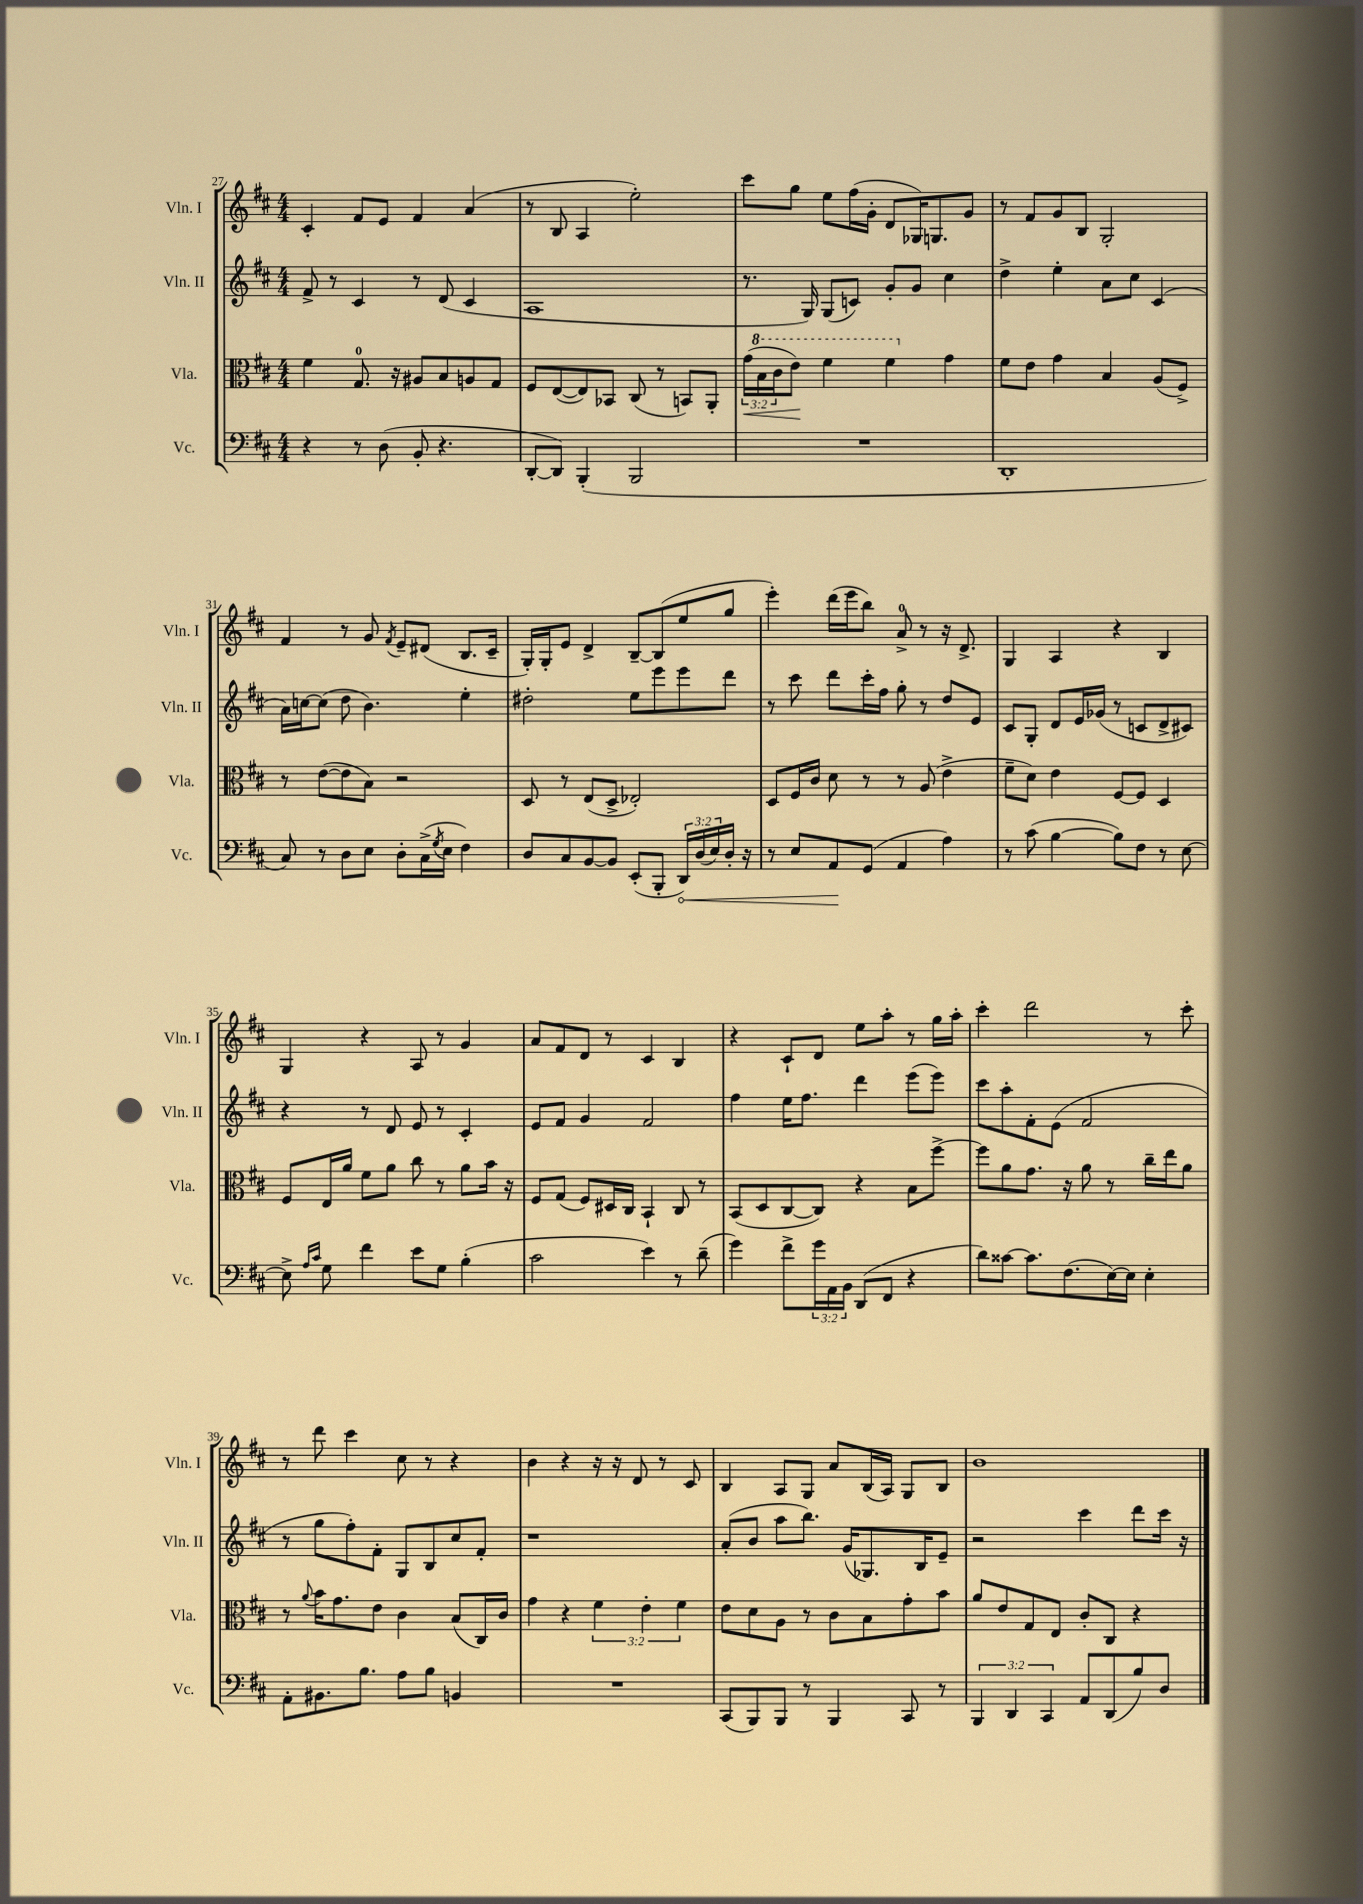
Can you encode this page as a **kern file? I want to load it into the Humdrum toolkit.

**kern	**dynam	**kern	**dynam	**kern	**kern
*part4	*part4	*part3	*part3	*part2	*part1
*staff4	*staff4	*staff3	*staff3	*staff2	*staff1
*I"Vc.	*	*I"Vla.	*	*I"Vln. II	*I"Vln. I
*I'Vc.	*	*I'Vla.	*	*I'Vln. II	*I'Vln. I
*clefF4	*	*clefC3	*	*clefG2	*clefG2
*k[f#c#]	*	*k[f#c#]	*	*k[f#c#]	*k[f#c#]
*M4/4	*	*M4/4	*	*M4/4	*M4/4
=27	=27	=27	=27	=27	=27
4r	.	4f#\	.	8f#^/	4c#'/
.	.	.	.	8r	.
8r	.	8.G/	.	4c#/	8f#/L
(8D\	.	.	.	.	8e/J
.	.	16r	.	.	.
8BB'/	.	8A#X/L	.	8r	4f#/
4.r	.	8B/	.	(8d/	.
.	.	8An/	.	4c#/	(4a/
.	.	8G/J	.	.	.
=28	=28	=28	=28	=28	=28
[8DD'/L	.	8F#/L	.	1A	8r
8DD/J])	.	([8E/	.	.	8B/
(4BBB'/	.	8E/])	.	.	4A/
.	.	8BB-X/J	.	.	.
2BBB/	.	(8C#/	.	.	2ee'\)
.	.	8r	.	.	.
.	.	8BBn/L)	.	.	.
.	.	8AA'/J	.	.	.
=29	=29	=29	=29	=29	=29
!	!	!	!LO:HP:b	!	!
1r	.	(24g\LL	<	8.r	8ccc#\L
*	*	*8va	*	*	*
.	.	24b\	.	.	.
.	.	24cc#\J	.	.	.
.	.	8ee\J)	.	.	8gg\J
.	.	.	.	16G/)	.
.	.	4ff#\	[	(8G/L	8ee\L
.	.	.	.	8cn/J)	(16ff#\L
.	.	.	.	.	16g'\JJ
.	.	4ff#\	.	8g'/L	8d/L
.	.	.	.	8g/J	16G-X/K)
.	.	.	.	.	8.Gn/
*	*	*X8va	*	*	*
.	.	4g\	.	4cc#\	.
.	.	.	.	.	8g/J
=30	=30	=30	=30	=30	=30
1DD'	.	8f#\L	.	4dd^\	8r
.	.	8e\J	.	.	8f#/L
.	.	4g\	.	4ee'\	8g/
.	.	.	.	.	8B/J
.	.	4B/	.	8a\L	2G'/
.	.	.	.	8cc#\J	.
.	.	(8A/L	.	(4c#/	.
.	.	8F#^/J)	.	.	.
!!LO:LB:g=z
=31	=31	=31	=31	=31	=31
8C#/)	.	8r	.	16a\LL)	4f#/
.	.	.	.	[16ccn\J	.
8r	.	([8e\L	.	(8cc\J]	.
8D\L	.	8e\]	.	8dd\	8r
8E\J	.	8B\J)	.	4.b\)	8g/
.	.	.	.	.	8qf#/
8D'\L	.	2r	.	.	8e~/L
(16C#^\L	.	.	.	.	(8d#X/J
8qG/	.	.	.	.	.
16E\JJ	.	.	.	.	.
4F#\)	.	.	.	4ee'\	8.B/L
.	.	.	.	.	16c#~/Jk
=32	=32	=32	=32	=32	=32
8D/L	.	8D/	.	2dd#X'\	16G'/LL)
.	.	.	.	.	16G'/J
8C#/	.	8r	.	.	8e/J
[8BB/	.	(8E/L	.	.	4d^/
8BB/J]	.	8D^/J	.	.	.
(8EE'/L	.	2E-X'/)	.	8ee\L	[8B~/L
8BBB'/J	.	.	.	8eee\	(8B/]
!	!LO:HP:b	!	!	!	!
24DD/LL)	<	.	.	8eee\	8ee/
(24D/	.	.	.	.	.
24E/)	.	.	.	.	.
16D'/JJ	.	.	.	8ddd\J	8gg/J
16r	.	.	.	.	.
=33	=33	=33	=33	=33	=33
8r	.	8D/L	.	8r	4eee'\)
8E/L	.	16F#/L	.	8ccc#\	.
.	.	16c#/JJ	.	.	.
8AA/	.	8d\	.	8ddd\L	(16ddd\LL
.	.	.	.	.	16eee\J
(8GG/J	[	8r	.	16ccc#'\L	8bb\J)
.	.	.	.	16ff#\JJ	.
4AA/	.	8r	.	8gg'\	8a^/
.	.	(8A/	.	8r	8r
4A\)	.	4e^\	.	8dd/L	16r
.	.	.	.	.	8.d^/
.	.	.	.	8e/J	.
=34	=34	=34	=34	=34	=34
8r	.	8f#~\L	.	8c#/L	4G/
(8c#\	.	8d\J)	.	8G'/J	.
[4B\	.	4e\	.	8d/L	4A/
.	.	.	.	16e/L	.
.	.	.	.	(16g-X/JJ	.
8B\L])	.	[8F#/L	.	8r	4r
8F#\J	.	8F#/J]	.	8cn/L	.
8r	.	4D/	.	8d^/	4B/
[8E\	.	.	.	8c#X/J)	.
!!LO:LB:g=z
=35	=35	=35	=35	=35	=35
8E^\]	.	8F#/L	.	4r	4G/
16qqA/LL	.	.	.	.	.
16qqc#/JJ	.	.	.	.	.
8G\	.	16E/L	.	.	.
.	.	16a/JJ	.	.	.
4f#\	.	8f#\L	.	8r	4r
.	.	8a\J	.	8d/	.
8e\L	.	8cc#\	.	8e/	8A/
8G\J	.	8r	.	8r	8r
(4B'\	.	8a\L	.	4c#'/	4g/
.	.	16b\Jk	.	.	.
.	.	16r	.	.	.
=36	=36	=36	=36	=36	=36
2c#\	.	8F#/L	.	8e/L	8a/L
.	.	(8G/J	.	8f#/J	8f#/
.	.	8F#/L)	.	4g/	8d/J
.	.	16D#X/L	.	.	8r
.	.	16C#/JJ	.	.	.
4e\)	.	4BB`/	.	2f#/	4c#/
8r	.	8C#/	.	.	4B/
(8d~\	.	8r	.	.	.
=37	=37	=37	=37	=37	=37
4g\)	.	(8BB/L	.	4ff#\	4r
.	.	8D/	.	.	.
8f#^\L	.	[8C#/	.	16ee\KL	8c#`/L
.	.	.	.	8.ff#\J	.
24g\L	.	8C#/J])	.	.	8d/J
24AA\	.	.	.	.	.
24BB\JJ	.	.	.	.	.
(8DD/L	.	4r	.	4ddd\	8ee\L
8FF#/J	.	.	.	.	8aa'\J
4r	.	8B\L	.	(8eee\L	8r
.	.	[8ff#^\J	.	8eee\J)	16gg\LL
.	.	.	.	.	16aa'\JJ
=38	=38	=38	=38	=38	=38
8d\L)	.	8ff#\L]	.	8ccc#\L	4ccc#'\
[8c##X\J	.	8a\	.	8aa'\	.
8.c##\L]	.	8.g\J	.	8f#'\	2ddd\
.	.	.	.	(8e\J	.
(8.F#\	.	16r	.	.	.
.	.	8a\	.	2f#/	.
[16E\L)	.	8r	.	.	.
16E\JJ]	.	.	.	.	.
4E'\	.	16cc#~\LL	.	.	8r
.	.	16ee\J	.	.	.
.	.	8a\J	.	.	8ccc#'\
!!LO:LB:g=z
=39	=39	=39	=39	=39	=39
8AA'\L	.	8r	.	8r	8r
.	.	8qqa/	.	.	.
8.BB#X\	.	16b\KL	.	8gg\L	8ddd\
.	.	8.g\	.	.	.
.	.	.	.	8ff#'\)	4ccc#\
8.B\J	.	.	.	.	.
.	.	8e\J	.	8f#'\J	.
8A\L	.	4c#\	.	8G/L	8cc#\
8B\J	.	.	.	8B/	8r
4BBn/	.	(8B/L	.	8cc#/	4r
.	.	16C#/L)	.	8f#'/J	.
.	.	16c#/JJ	.	.	.
=40	=40	=40	=40	=40	=40
1r	.	4g\	.	1r	4b\
.	.	4r	.	.	4r
.	.	6f#\	.	.	16r
.	.	.	.	.	16r
.	.	.	.	.	8d/
.	.	6e'\	.	.	.
.	.	.	.	.	8r
.	.	6f#\	.	.	.
.	.	.	.	.	8c#/
=41	=41	=41	=41	=41	=41
(8CC#/L	.	8e\L	.	(8a'/L	4B/
8BBB/)	.	8d\	.	8b/J	.
8BBB/J	.	8A\J	.	8aa\L	8A/L
8r	.	8r	.	8.bb\J)	8G/J
4BBB/	.	8c#\L	.	.	8a/L
.	.	.	.	(16g/KL	.
.	.	8B\	.	8.G-X/)	(16B/L
.	.	.	.	.	16A/JJ)
8CC#/	.	8g'\	.	.	8G/L
.	.	.	.	16B/K	.
8r	.	8b\J	.	8e~/J	8B/J
=42	=42	=42	=42	=42	=42
6BBB/	.	8a/L	.	2r	1b
.	.	8e/	.	.	.
6DD/	.	.	.	.	.
.	.	8G/	.	.	.
6CC#/	.	.	.	.	.
.	.	8E/J	.	.	.
8AA/L	.	8c#'/L	.	4ccc#\	.
(8DD/	.	8C#/J	.	.	.
8B/)	.	4r	.	8ddd\L	.
8D/J	.	.	.	16ccc#\Jk	.
.	.	.	.	16r	.
==	==	==	==	==	==
*-	*-	*-	*-	*-	*-
